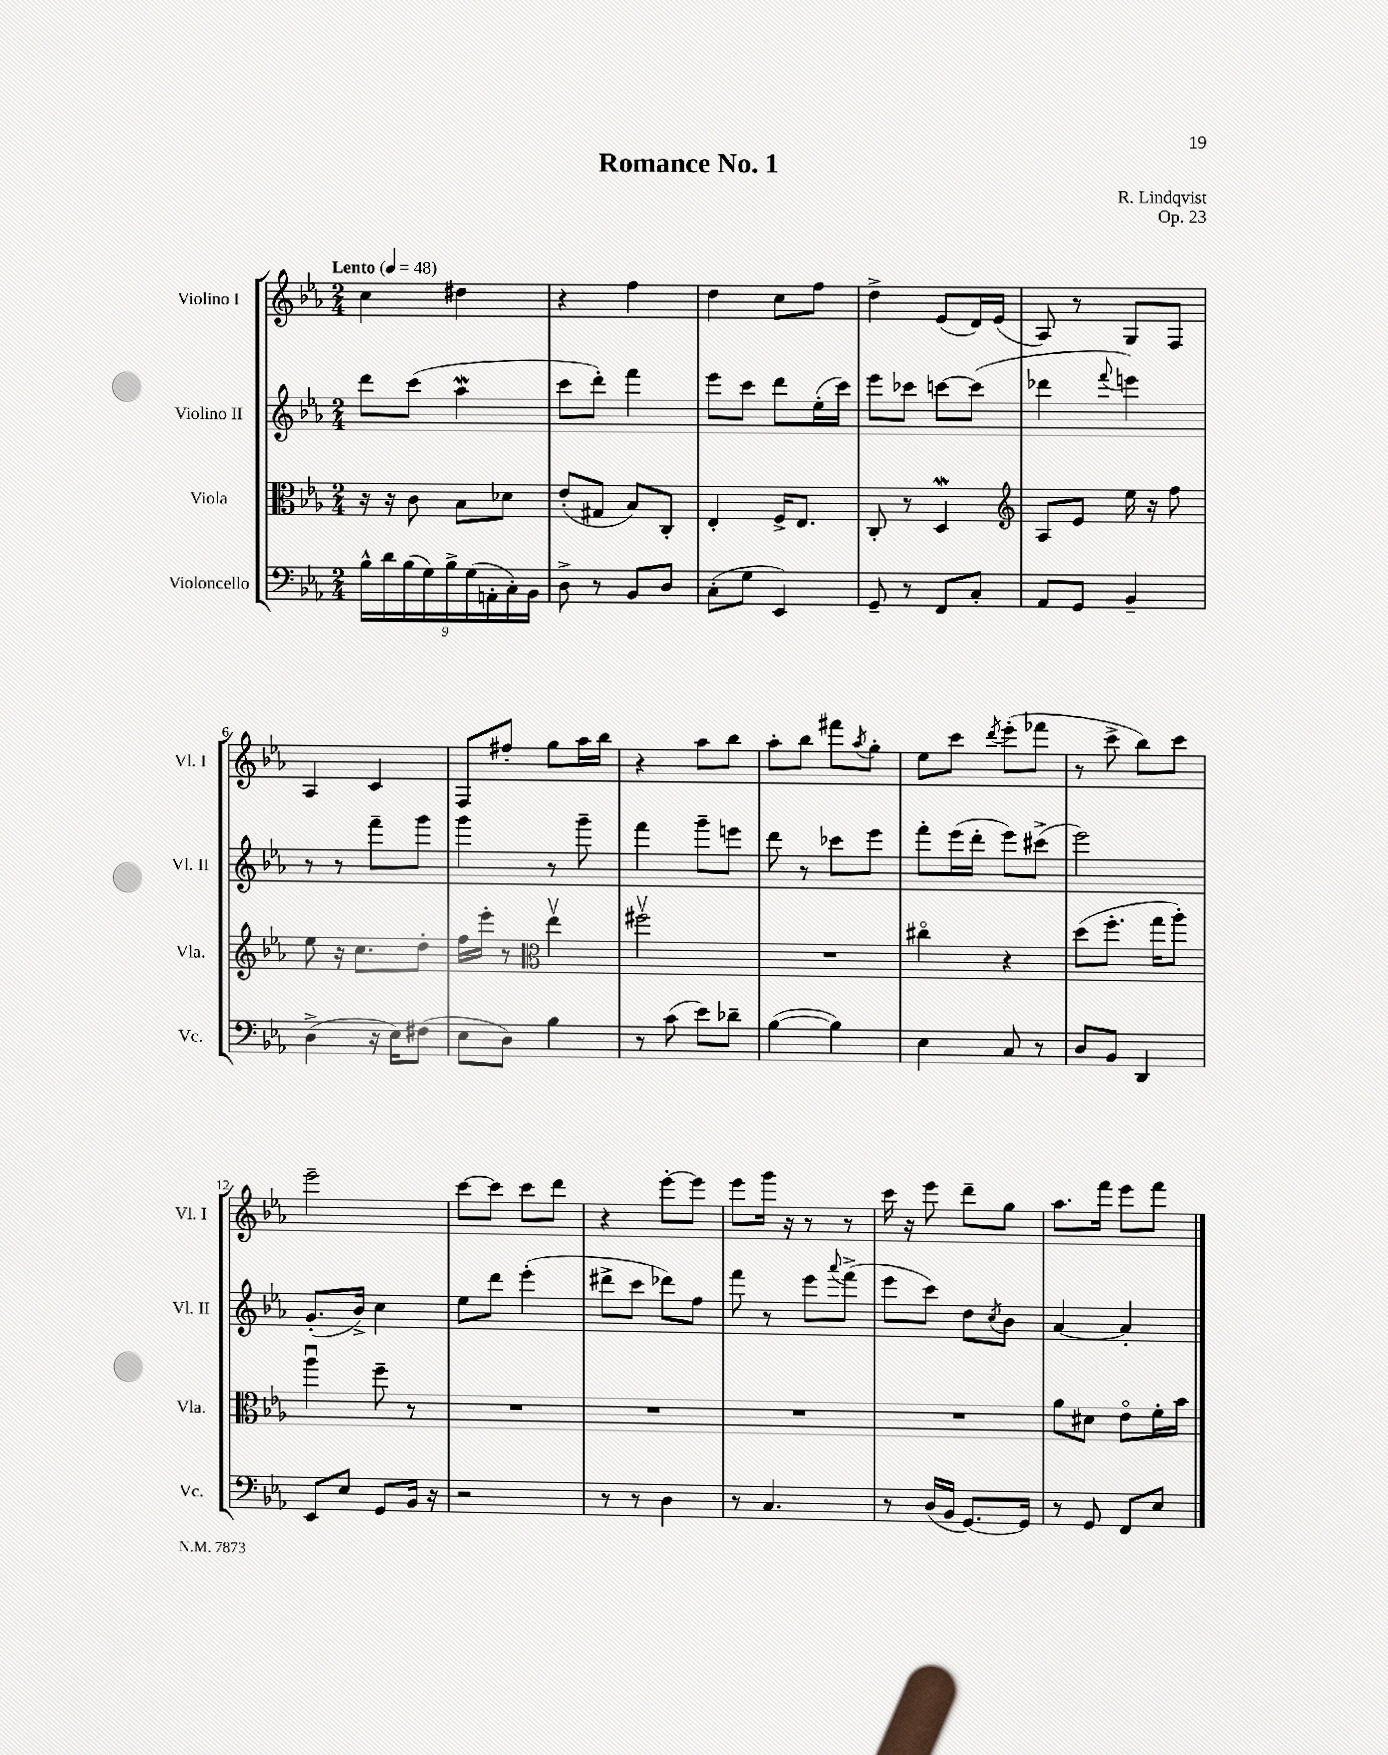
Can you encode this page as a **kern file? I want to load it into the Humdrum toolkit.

**kern	**kern	**kern	**kern
*staff4	*staff3	*staff2	*staff1
*clefF4	*clefC3	*clefG2	*clefG2
*k[b-e-a-]	*k[b-e-a-]	*k[b-e-a-]	*k[b-e-a-]
*M2/4	*M2/4	*M2/4	*M2/4
*MM48	*MM48	*MM48	*MM48
18B-^^\LL	16r	8ddd\L	4cc\
18d\	.	.	.
.	16r	.	.
(18B-\	.	.	.
.	8c\	(8ccc\J	.
18G\)	.	.	.
18B-^\	.	.	.
.	8B-\L	4aa-\	4dd#\
(18G\	.	.	.
18AA'\	.	.	.
.	8d-\J	.	.
18C'\)	.	.	.
18BB-\JJ	.	.	.
=	=	=	=
8D^\	(8e-'/L	8ccc\L	4r
8r	8G#/J	8ddd'\J)	.
8BB-/L	8B-/L)	4fff\	4ff\
8D/J	8C'/J	.	.
=	=	=	=
(8C'\L	4E-'/	8eee-\L	4dd\
8G\J	.	8ccc\J	.
4EE-/)	16F^/LK	8ddd\L	8cc\L
.	8.E-/J	.	.
.	.	(16ee-'\L	8ff\J
.	.	16ccc\JJ)	.
=	=	=	=
8GG~/	8C'/	8eee-\L	4dd^\
8r	8r	8ccc-\J	.
8FF/L	4D/	[8ccc\L	(8e-/L
8C'/J	.	(8ccc\]J	16d/L)
.	.	.	(16e-/JJ
=	=	=	=
*	*clefG2	*	*
8AA-/L	8A-/L	4ddd-\	8A-/)
8GG/J	8e-/J	.	8r
.	.	8qqfff/	.
4BB-~/	16ee-\	4eee\)	8G/L
.	16r	.	.
.	8ff\	.	8F/J
=	=	=	=
(4D^\	8ee-\	8r	4A-/
.	16r	8r	.
.	8.cc\L	.	.
16r	.	8fff~\L	4c/
16E-\LK)	.	.	.
(8F#\J	8dd'\J	8ggg\J	.
=	=	=	=
8E-\L	16ff\LL	4ggg\	8F/L
.	16eee-'\JJ	.	.
8D\J)	8r	.	8ff#'/J
*	*clefC3	*	*
4B-\	4ee-v\	8r	8gg\L
.	.	8ggg~\	16aa-\L
.	.	.	16bb-\JJ
=	=	=	=
8r	2ff#v\	4fff\	4r
(8c\	.	.	.
8e-\L)	.	8ggg~\L	8aa-\L
8d-~\J	.	8eee\J	8bb-\J
=	=	=	=
([4B-\	2r	8ddd\	8aa-'\L
.	.	8r	8bb-\J
4B-\])	.	8ccc-\L	8fff#\L
.	.	.	8qaa-/
.	.	8eee-\J	8gg'\J
=	=	=	=
4E-\	4cc#o\	8fff'\L	8ee-\L
.	.	(16eee-\L	8ccc\J
.	.	16ddd'\JJ	.
.	.	.	8qddd/
8C/	4r	8eee-\L)	(8eee-'\L
8r	.	(8ccc#^\J	8fff-\J
=	=	=	=
8D/L	(8dd\L	2eee-\)	8r
8BB-/J	8.ff'\J	.	8ccc^\
4DD/	.	.	8bb-\L)
.	16gg\LK	.	.
.	8aa-'\J)	.	8ccc\J
=	=	=	=
8EE-/L	4aa-u\	(8.g'/L	2eee-~\
8E-/J	.	.	.
.	.	16b-^/Jk)	.
8GG/L	8ff~\	4cc\	.
16BB-/Jk	8r	.	.
16r	.	.	.
=	=	=	=
2r	2r	8ee-\L	[8ccc\L
.	.	8ddd\J	8ccc\]J
.	.	(4eee-'\	8ccc\L
.	.	.	8ddd\J
=	=	=	=
8r	2r	8ddd#^\L	4r
8r	.	8ccc\J	.
4D\	.	8ddd-\L)	[8eee-'\L
.	.	8ff\J	8eee-\]J
=	=	=	=
8r	2r	8fff\	8eee-\L
4.C/	.	8r	16ggg\Jk
.	.	.	16r
.	.	8eee-\L	8r
.	.	8qqaaa-/	.
.	.	(8fff^\J	8r
=	=	=	=
8r	2r	8eee-\L	16ccc\
.	.	.	16r
(16D/LL	.	8ccc\J)	8eee-\
16BB-/JJ	.	.	.
[8.GG/L)	.	8dd\L	8ddd~\L
.	.	8qcc/	.
.	.	8b-\J	8gg\J
16GG/]Jk	.	.	.
=	=	=	=
8r	8a-\L	[4a-/	8.aa-\L
8GG/	8d#\J	.	.
.	.	.	16fff\Jk
8FF/L	8e-o\L	4a-'/]	8eee-\L
8E-/J	16f'\L	.	8fff\J
.	16b-\JJ	.	.
==	==	==	==
*-	*-	*-	*-
